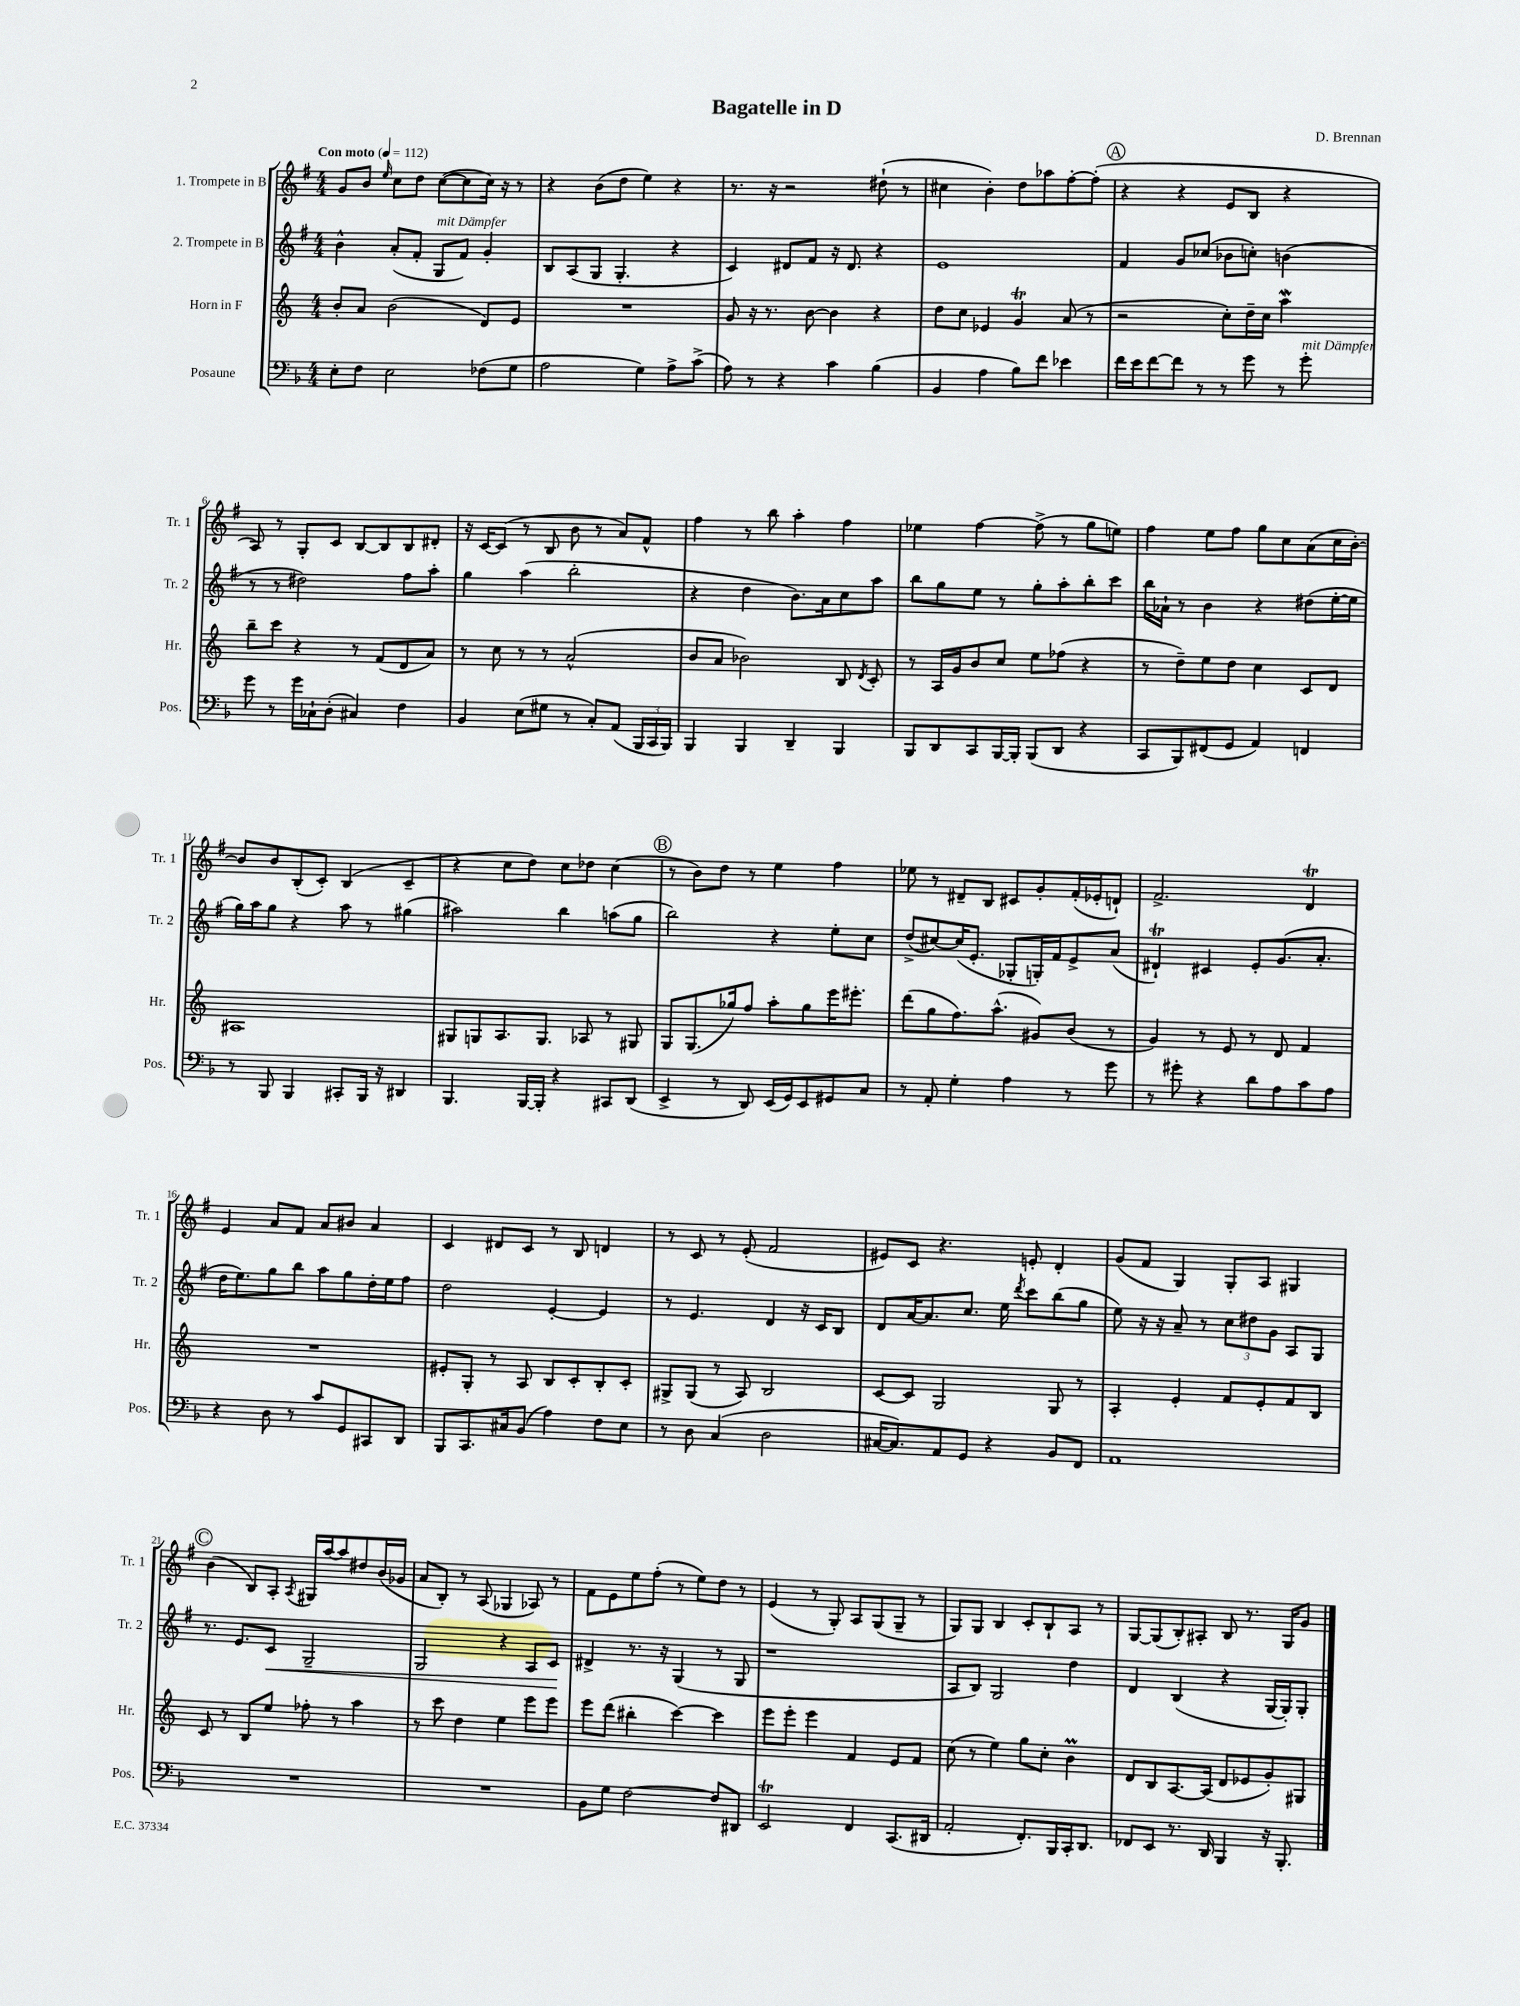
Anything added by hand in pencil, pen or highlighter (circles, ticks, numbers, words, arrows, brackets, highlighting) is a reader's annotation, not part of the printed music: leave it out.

**kern	**kern	**kern	**dynam	**kern
*part4	*part3	*part2	*part2	*part1
*staff4	*staff3	*staff2	*staff2	*staff1
*I"Posaune	*I"Horn in F	*I"2. Trompete in B	*	*I"1. Trompete in B
*I'Pos.	*I'Hr.	*I'Tr. 2	*	*I'Tr. 1
*clefF4	*clefG2	*clefG2	*	*clefG2
*k[b-]	*k[]	*k[f#]	*	*k[f#]
*M4/4	*M4/4	*M4/4	*	*M4/4
*MM112	*MM112	*MM112	*	*MM112
=1	=1	=1	=1	=1
!	!	!	!	!LO:TX:a:B:t=Con moto
8E'\L	8b'/L	4b^^\	.	8g/L
8F\J	8a/J	.	.	8b/J
.	.	.	.	16qqee/
2E\	(2b\	(8a'/L	.	8cc\L
.	.	8f#'/J	.	8dd\J
!	!	!LO:TX:a:i:t=mit Dämpfer	!	!
.	.	8G/L	.	([8cc\L
.	.	8f#/J)	.	8cc\]
(8F-X\L	8d/L)	4g'/	.	16cc\Jk)
.	.	.	.	16r
8G\J	8e/J	.	.	8r
=2	=2	=2	=2	=2
2A\	1r	8B/L	.	4r
.	.	(8A/	.	.
.	.	8G/J	.	(8b\L
.	.	4.G'/	.	8dd\J
4G\)	.	.	.	4ee\)
8A^\L	.	4r	.	4r
(8c^\J	.	.	.	.
=3	=3	=3	=3	=3
8A\)	8g/	4c/)	.	8.r
8r	16r	.	.	.
.	8.r	.	.	16r
4r	.	8d#X/L	.	2r
.	[8b\	8f#/J	.	.
4c\	4b\]	16r	.	.
.	.	8.d#/	.	.
(4B-\	4r	4r	.	(8dd#X`\
.	.	.	.	8r
=4	=4	=4	=4	=4
4BB-/	8dd\L	1e	.	4cc#X\
.	8cc\J	.	.	.
4A\	4e-X/	.	.	4b'\)
8B-\L)	4gT/	.	.	8dd\L
8f\J	.	.	.	8aa-X\
4e-X\	(8a/	.	.	[8ff#'\
.	8r	.	.	(8ff#'\J]
!!LO:REH:place=s1:t=A
=5	=5	=5	=5	=5
16f\LL	2r	4f#/	.	4r
16e\J	.	.	.	.
[8f\	.	.	.	.
8f\J]	.	8g/L	.	4r
8r	.	(8cc-X/J	.	.
8r	8cc'\L)	8b-X\L	.	8e/L
8g\	16dd~\L	8ccn'\J)	.	8B/J
.	16cc\JJ	.	.	.
8r	4aaW\	(4bn\	.	4r
!LO:TX:a:i:t=mit Dämpfer	!	!	!	!
8g'\	.	.	.	.
!!LO:LB:g=z
=6	=6	=6	=6	=6
8g\	8bb~\L	8r	.	8A/)
8r	8ccc\J	8r	.	8r
16g\LL	4r	2dd#X\)	.	8G'/L
16C-X`\J	.	.	.	.
(8D'\J	.	.	.	8c/J
4C#X/)	8r	.	.	[8B/L
.	(8f/L	.	.	8B/]
4F\	8d/	8ff#\L	.	8B/
.	8a/J)	8aa'\J	.	8d#X'/J
=7	=7	=7	=7	=7
4BB-/	8r	4gg\	.	16r
.	.	.	.	[16c/KL
.	8cc\	.	.	(8c/J]
(8E\L	8r	(4aa\	.	8r
8G#X\J	8r	.	.	8B/
8r	(2a^^/	2bb'\	.	8b\
8C'/L)	.	.	.	8r
(8AA/J	.	.	.	8a/L)
24BBB-/LL	.	.	.	8f#^^/J
24CC/	.	.	.	.
24BBB-/JJ)	.	.	.	.
=8	=8	=8	=8	=8
4BBB-/	8b/L	4r	.	4ff#\
.	8a/J	.	.	.
4BBB-/	2b-X\)	4dd\	.	8r
.	.	.	.	8bb\
4DD~/	.	8.b\L)	.	4aa'\
.	.	16a\k	.	.
4BBB-/	8B/	8cc\	.	4ff#\
.	8qd/	.	.	.
.	8c'/	8aa\J	.	.
=9	=9	=9	=9	=9
8BBB-/L	8r	8bb\L	.	4ee-X\
8DD/	16A/LL	8gg\	.	.
.	16g/J	.	.	.
8CC/	8b/	8ee\J	.	[4ff#\
[16BBB-/L	8cc/J	8r	.	.
16BBB-'/JJ]	.	.	.	.
(8BBB-/L	8ee\L	8gg'\L	.	(8ff#^\]
8DD/J	(8ff-X\J	8aa'\	.	8r
4r	4r	8bb'\	.	8gg\L
.	.	8ccc\J	.	8een\J)
=10	=10	=10	=10	=10
8CC/L	8r	16bb\LL	.	4ff#\
.	.	16a-X`\JJ	.	.
8BBB-/)	8dd~\L)	8r	.	.
(8FF#X/	8ee\	4b\	.	8ee\L
8GG/J	8dd\J	.	.	8ff#\J
4AA/)	4cc\	4r	.	8gg\L
.	.	.	.	8cc\
4FFn/	8c/L	(8dd#X\L	.	(8a\
.	8d/J	[16ee'\L	.	16cc\L
.	.	16ee\JJ]	.	[16b'\JJ)
!!LO:LB:g=z
=11	=11	=11	=11	=11
8r	1A#X	16gg\LL)	.	8b/L]
.	.	16aa\J	.	.
8BBB-/	.	8gg\J	.	8b/
4BBB-/	.	4r	.	(8B'/
.	.	.	.	8c'/J)
8CC#X'/L	.	8aa\	.	(4B/
16BBB-/Jk	.	8r	.	.
16r	.	.	.	.
4DD#X/	.	(4gg#X\	.	4c~/
=12	=12	=12	=12	=12
4.BBB-/	8G#X/L	2aa#X\)	.	4r
.	8Gn/	.	.	.
.	8.A/	.	.	8cc\L
[16BBB-/LL	.	.	.	8dd\J)
16BBB-'/JJ]	8.G/J	.	.	.
4r	.	4bb\	.	8cc\L
.	8A-X/	.	.	8dd-X\J
8CC#X/L	8r	(8aan\L	.	(4cc\
(8DD/J	8G#X/	8gg\J	.	.
!!LO:REH:place=s1:t=B
=13	=13	=13	=13	=13
4EE^/	8G/L	2bb\)	.	8r
.	(8.G/	.	.	8b\L)
8r	.	.	.	8dd\J
.	16gg-X/k)	.	.	.
8DD/)	8ff/J	.	.	8r
(16EE/LL	8aa'\L	4r	.	4ee\
16GG/J)	.	.	.	.
8EE/	8gg-\	.	.	.
8GG#X/	16eee\K	8ee'\L	.	4ff#\
.	8.eee#X'\J	.	.	.
8C/J	.	8cc\J	.	.
=14	=14	=14	=14	=14
8r	(8ddd\L	(8dd^/L	.	8ee-X\
8AA'/	8gg\	[8cc#X/)	.	8r
4G'\	8.ff\)	(16cc#/K]	.	8d#X~/L
.	.	8.e'/J	.	.
.	.	.	.	8B/J
.	(8.aa^^\J	.	.	.
4A\	.	8G-X'/L	.	8c#X/L
.	8g#X/L)	16Gn'/L)	.	8g'/
.	.	16f#/J	.	.
8r	(8b/J	8e^/	.	(16f#'/L
.	.	.	.	16e-X'/J
8g\	8r	(8a/J	.	8dn`/J)
=15	=15	=15	=15	=15
8r	4g/)	4d#Xt`/)	.	2.f#^/
8g#X'\	.	.	.	.
4r	8r	4c#X/	.	.
.	8e/	.	.	.
8d\L	8r	8e'/L	.	.
8A\	8d/	(8.g/	.	.
8c\	4f/	.	.	4dT/
.	.	8.a'/J	.	.
8A\J	.	.	.	.
!!LO:LB:g=z
=16	=16	=16	=16	=16
4r	1r	16dd\KL	.	4e/
.	.	8.ee\)	.	.
8D\	.	8gg\	.	8a/L
8r	.	8bb\J	.	8f#/J
8c/L	.	8aa\L	.	8a/L
8GG/	.	8gg\	.	8b#X/J
8CC#X/	.	16dd'\L	.	4a/
.	.	16ee\J	.	.
8DD/J	.	8ff#\J	.	.
=17	=17	=17	=17	=17
8BBB-/L	8e#X'/L	2dd\	.	4c/
8.CC/	8G'/J	.	.	.
.	8r	.	.	8d#X/L
16C#X/k	.	.	.	.
(8BB-/J	8A/	.	.	8c/J
4A\)	8B/L	[4e'/	.	8r
.	8c'/	.	.	8B/
8F\L	8B'/	4e/]	.	4dn/
8E\J	8c'/J	.	.	.
=18	=18	=18	=18	=18
8r	8G#X^/L	8r	.	8r
8D\	(8G#/J	4.e/	.	8c/
(4C/	8r	.	.	8r
.	8A/)	.	.	(8e'/
2D\	2B/	4d/	.	2f#/
.	.	16r	.	.
.	.	16c/KL	.	.
.	.	8B/J	.	.
=19	=19	=19	=19	=19
[16C#X/KL	[8c/L	8d/L	.	8e#X/L)
8.C#/])	.	.	.	.
.	8c/J]	[16a/K	.	8c/J
.	.	8.a/]	.	.
8AA/	2G/	.	.	4.r
8GG/J	.	8.cc/J	.	.
4r	.	.	.	.
.	.	16ee\	.	.
.	.	8qddd/	.	.
.	.	8ccc\L	.	8en'/
8BB-/L	8G/	(8bb\	.	4d'/
8FF/J	8r	8gg\J	.	.
=20	=20	=20	=20	=20
1AA	4A'/	8ee\)	.	(8g/L
.	.	16r	.	8f#/J
.	.	16r	.	.
.	4e'/	8a~/	.	4G/)
.	.	8r	.	.
.	8f/L	12cc\L	.	8G'/L
.	.	12dd#X\	.	.
.	8e'/	.	.	8A/J
.	.	12g\J	.	.
.	8f/	8A/L	.	4G#X/
.	8B/J	8G/J	.	.
!!LO:LB:g=z
!!LO:REH:place=s1:t=C
=21	=21	=21	=21	=21
1r	8c/	8.r	.	(4b\
.	8r	.	.	.
.	.	8.e/L	.	.
.	8B/L	.	.	8B/L)
!	!	!	!LO:HP:b	!
.	8ee/J	8c/J	<	8A'/J
.	.	.	.	8qA/
.	8ff-X'\	2G~/	.	16G#X/LL
.	.	.	.	[16aa/J
.	8r	.	.	8aa/]
.	4aa\	.	.	8dd#X/
.	.	.	.	(16b/L
.	.	.	.	16g-X/JJ
=22	=22	=22	=22	=22
1r	8r	2G/	.	8a/L
.	8ccc\	.	.	8B'/J)
.	4dd\	.	.	8r
.	.	.	.	(8A/
.	4ee\	4r	.	4G-X/
.	8eee\L	8A/L	.	8A-X/)
.	8eee\J	8c/J	.	8r
.	.	.	[	.
=23	=23	=23	=23	=23
8BB-\L	8eee\L	4d#X^/	.	8f#\L
8G\J	(8ddd\J	.	.	8e\
[2F\	4bb#X'\	8.r	.	8ee\
.	.	.	.	(8ff#'\J
.	.	16r	.	.
.	[4ccc\)	(4G/	.	8r
.	.	.	.	8ee\L)
8F/L]	4ccc\]	8r	.	8dd\J
8DD#X/J	.	8G/	.	8r
=24	=24	=24	=24	=24
2EEt/	8eee\L	1r	.	(4e/
.	8eee'\J	.	.	.
.	4eee\	.	.	8r
.	.	.	.	8G'/)
4FF/	4f/	.	.	8A/L
.	.	.	.	(8G/
(8.CC/L	8e/L	.	.	8G~/J
.	8f/J	.	.	8r
16DD#X/Jk	.	.	.	.
=25	=25	=25	=25	=25
2AA'/	(8cc\	8A/L	.	8G/L)
.	8r	8B/J)	.	8G/J
.	4ee\)	2G/	.	4B/
8.FF'/L)	8gg\L	.	.	8c'/L
.	8cc'\J	.	.	8B`/
16BBB-/L	.	.	.	.
16CC'/J	4bm\	4dd\	.	8A/J
8.DD/J	.	.	.	.
.	.	.	.	8r
=26	=26	=26	=26	=26
8FF-X/L	8d/L	4d/	.	[8G/L
8EE/J	8B/	.	.	(8G/]
8.r	[8.A/	(4B/	.	8B'/)
.	.	.	.	8A#X'/J
16DD/	(16A/Jk]	.	.	.
4BBB-/	8d/L	4r	.	8B/
.	8e-X/	.	.	8.r
16r	8g'/)	[16G/LL	.	.
8.BBB-'/	.	16G'/J])	.	16G/KL
.	8G#X/J	8G'/J	.	8g/J
==	==	==	==	==
*-	*-	*-	*-	*-
